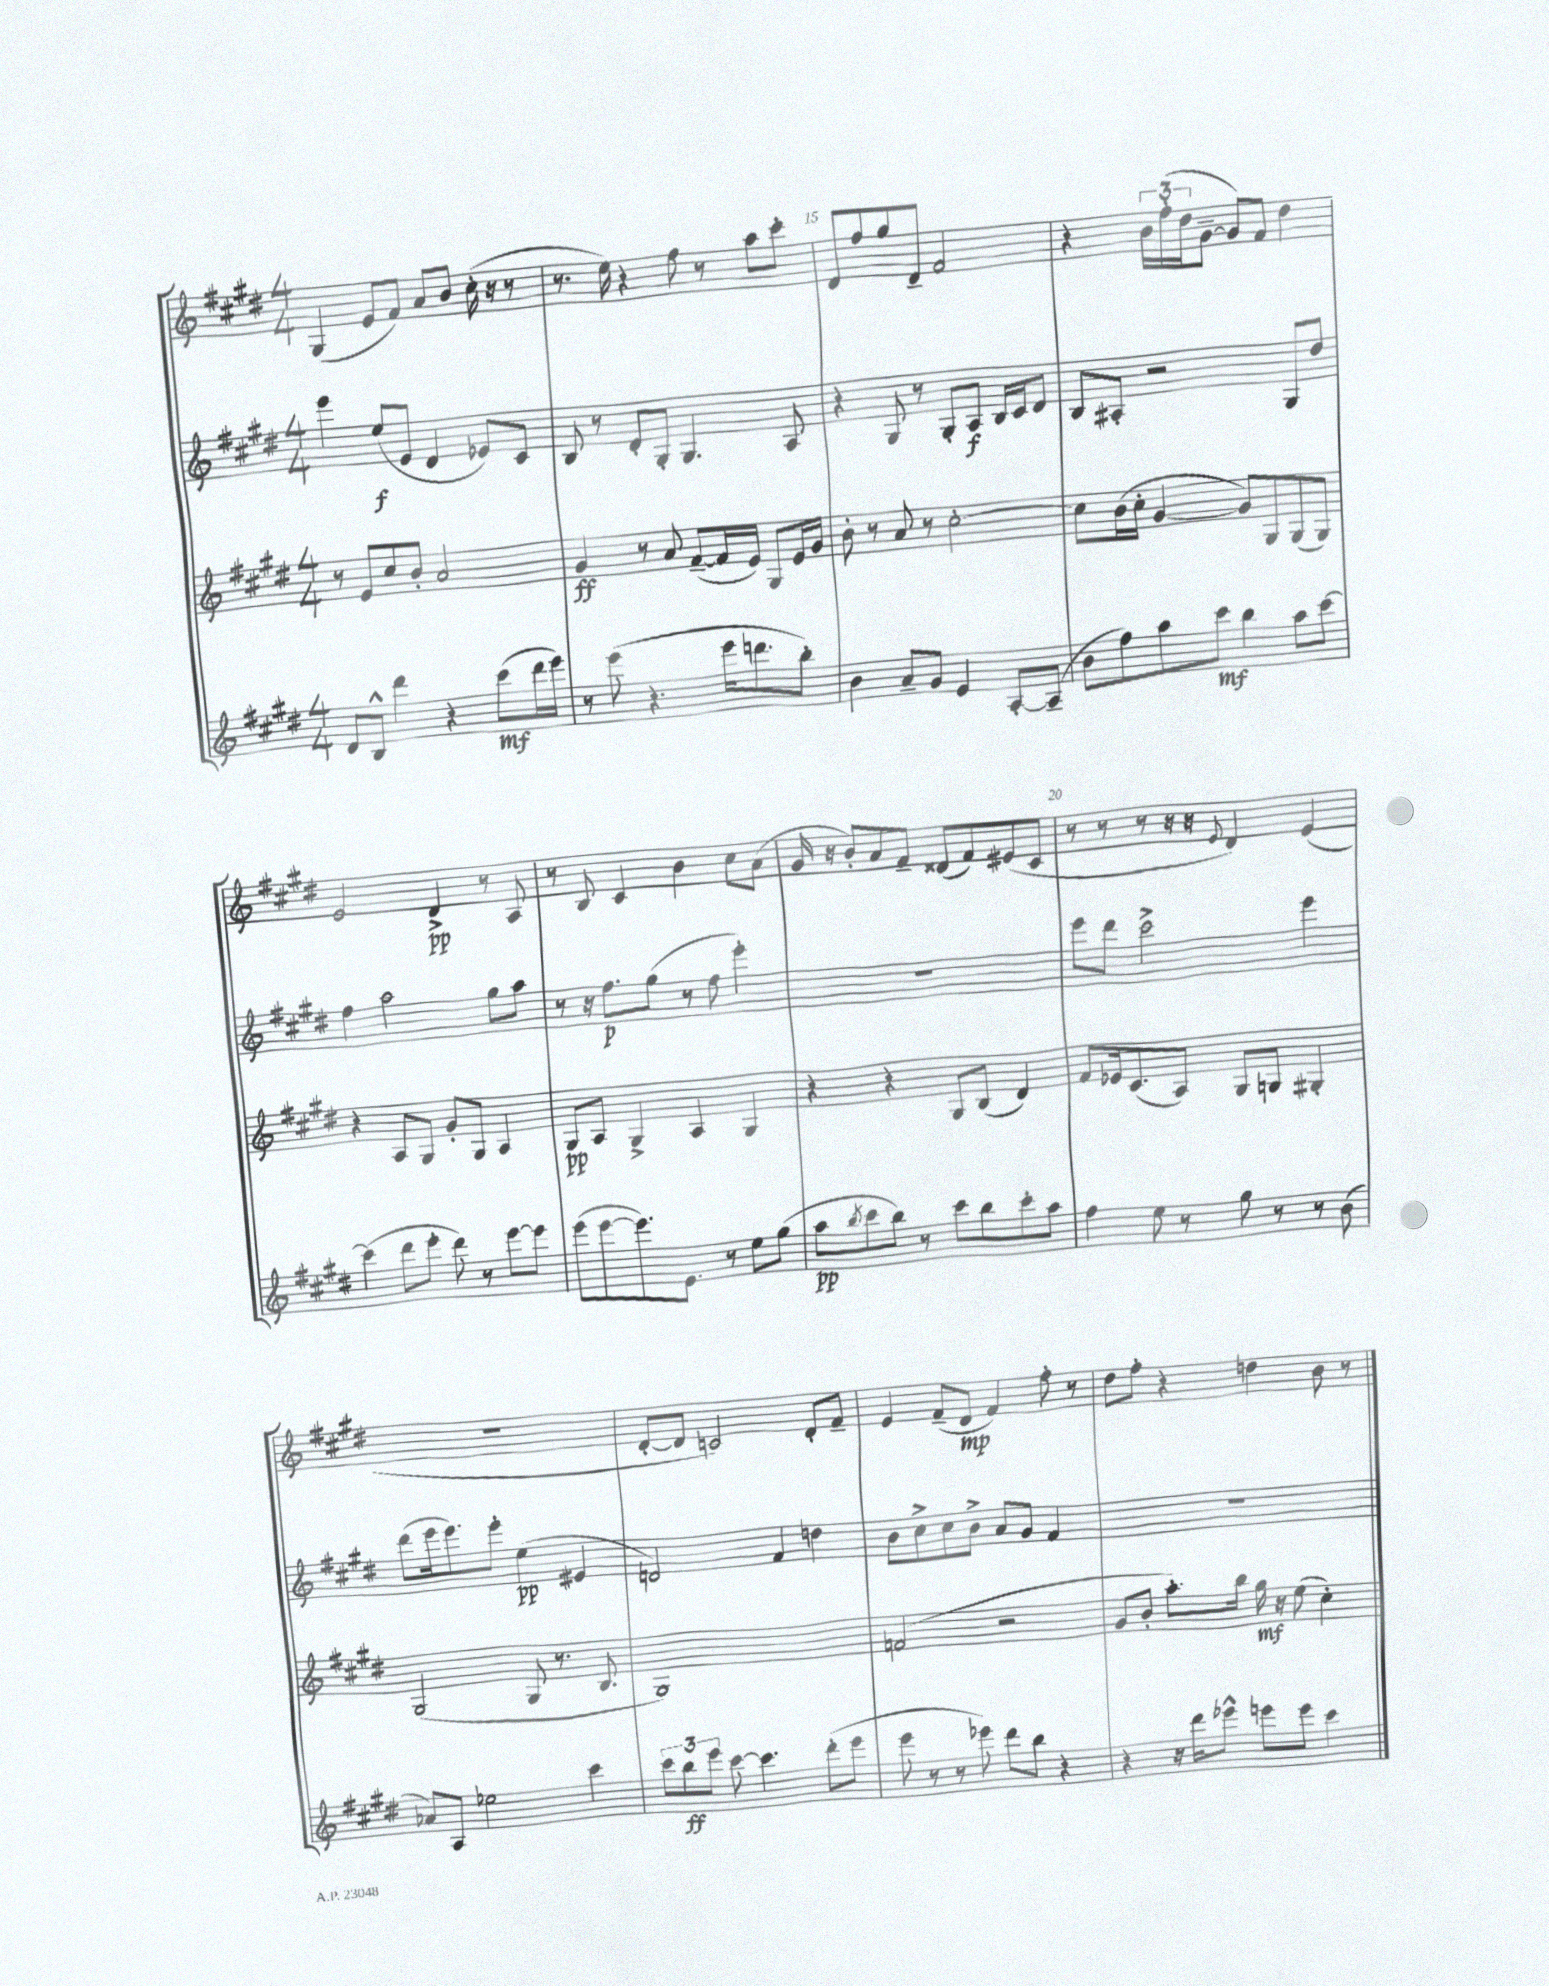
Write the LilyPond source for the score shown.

<<
\new StaffGroup <<
\new Staff = "s0" {
    \clef treble \key e \major \numericTimeSignature \time 4/4
    gis4( e'8 fis'8) a'8 b'8 cis''16-.( r16 r8 |
    r8. e''16) r4 fis''8 r8 a''8 cis'''8-. |
    dis'8 fis''8 gis''8 dis'8-- fis'2 |
    r4 \tuplet 3/2 { b'16 fis''16-.( dis''16 } gis'8~-- gis'8) fis'8 dis''4 |
    e'2 dis'4->\pp r8 a8 |
    r8 b8 cis'4 b'4 cis''8 a'8( |
    gis'16 r16 b'8-.) a'8 fis'8-- disis'8( fis'8) eis'8( cis'8 |
    r8 r8 r8 r16 r16 \appoggiatura { e'8 } dis'4) e'4( |
    r1 |
    dis'8~-. dis'8 c'2) dis'8-. fis'8-- |
    e'4 fis'8--( dis'8\mp fis'4) fis''8-. r8 |
    dis''8 fis''8-. r4 d''4 b'8 r8 \bar "|." |
}
\new Staff = "s1" {
    \clef treble \key e \major \numericTimeSignature \time 4/4
    e'''4 e''8\f( e'8 dis'4 ees'8) cis'8 |
    b8 r8 dis'8-. gis8-. gis4. a8 |
    r4 gis8 r8 gis8-. a8\f b16 cis'16 dis'8 |
    b8 ais8-. r2 gis8 dis''8 |
    fis''4 a''2 gis''8 a''8 |
    r8 r16 fis''8.\p gis''8( r8 fis''8 e'''4-.) |
    R1 |
    e'''8 dis'''8 cis'''2-> e'''4 |
    dis'''8( e'''16 e'''8.) e'''8-. e''4\pp( eis'4 |
    d'2) fis'4 d''4 |
    b'8 cis''8-> cis''8 b'8-> a'8 gis'8 fis'4 |
    R1 \bar "|." |
}
\new Staff = "s2" {
    \clef treble \key e \major \numericTimeSignature \time 4/4
    r8 e'8 cis''8 b'8-. a'2 |
    gis'4\ff r8 a'8 fis'8~--( fis'16 e'16) gis8 e'16 gis'16 |
    b'8-. r8 a'8 r8 cis''2~-. |
    cis''8 b'16( cis''16-. gis'4~ gis'8) gis8 gis8( gis8) |
    r4 a8 gis8 gis'8-. gis8 a4 |
    gis8\pp a8 gis4-> a4 gis4 |
    r4 r4 gis8 b8( dis'4) |
    fis'8 ees'16 cis'8.( a8) gis8 g8 gis4-. |
    gis2( gis8 r8. b8. |
    gis1) |
    f'2( r2 |
    gis'8 b'8-. a''8.-.) b''16 gis''16\mf r16 e''8( cis''4-.) \bar "|." |
}
\new Staff = "s3" {
    \clef treble \key e \major \numericTimeSignature \time 4/4
    dis'8 b8-^ dis'''4 r4 cis'''8\mf( dis'''16 e'''16) |
    r8 e'''8( r4. e'''16 d'''8. b''8-.) |
    b'4 a'8-- gis'8 e'4 a8~-. a8--( |
    b'8 fis''8) a''8 cis'''8\mf b''4 a''8 cis'''8~ |
    cis'''4( dis'''8 e'''8-. dis'''8) r8 e'''8~ e'''8 |
    e'''8( e'''8~ e'''8.) e'8. r8 e''8 gis''8( |
    a''8\pp \acciaccatura { b''8 } cis'''8 b''8) r8 cis'''8 b''8 cis'''8-. a''8 |
    fis''4 e''8 r8 gis''8 r8 r8 b'8( |
    aes'8) a8 ees''2 cis'''4 |
    \tuplet 3/2 { cis'''8 b''8\ff e'''8 } cis'''8~ cis'''4. dis'''8-.( e'''8 |
    e'''8 r8 r8 ees'''8) dis'''8 b''8 r4 |
    r4 r16 dis'''16 ees'''8-^ e'''8 e'''8 cis'''4 \bar "|." |
}
>>
>>
\layout { \context { \Score currentBarNumber = #13 \override BarNumber.break-visibility = ##(#f #t #t) barNumberVisibility = #(every-nth-bar-number-visible 5) } }
